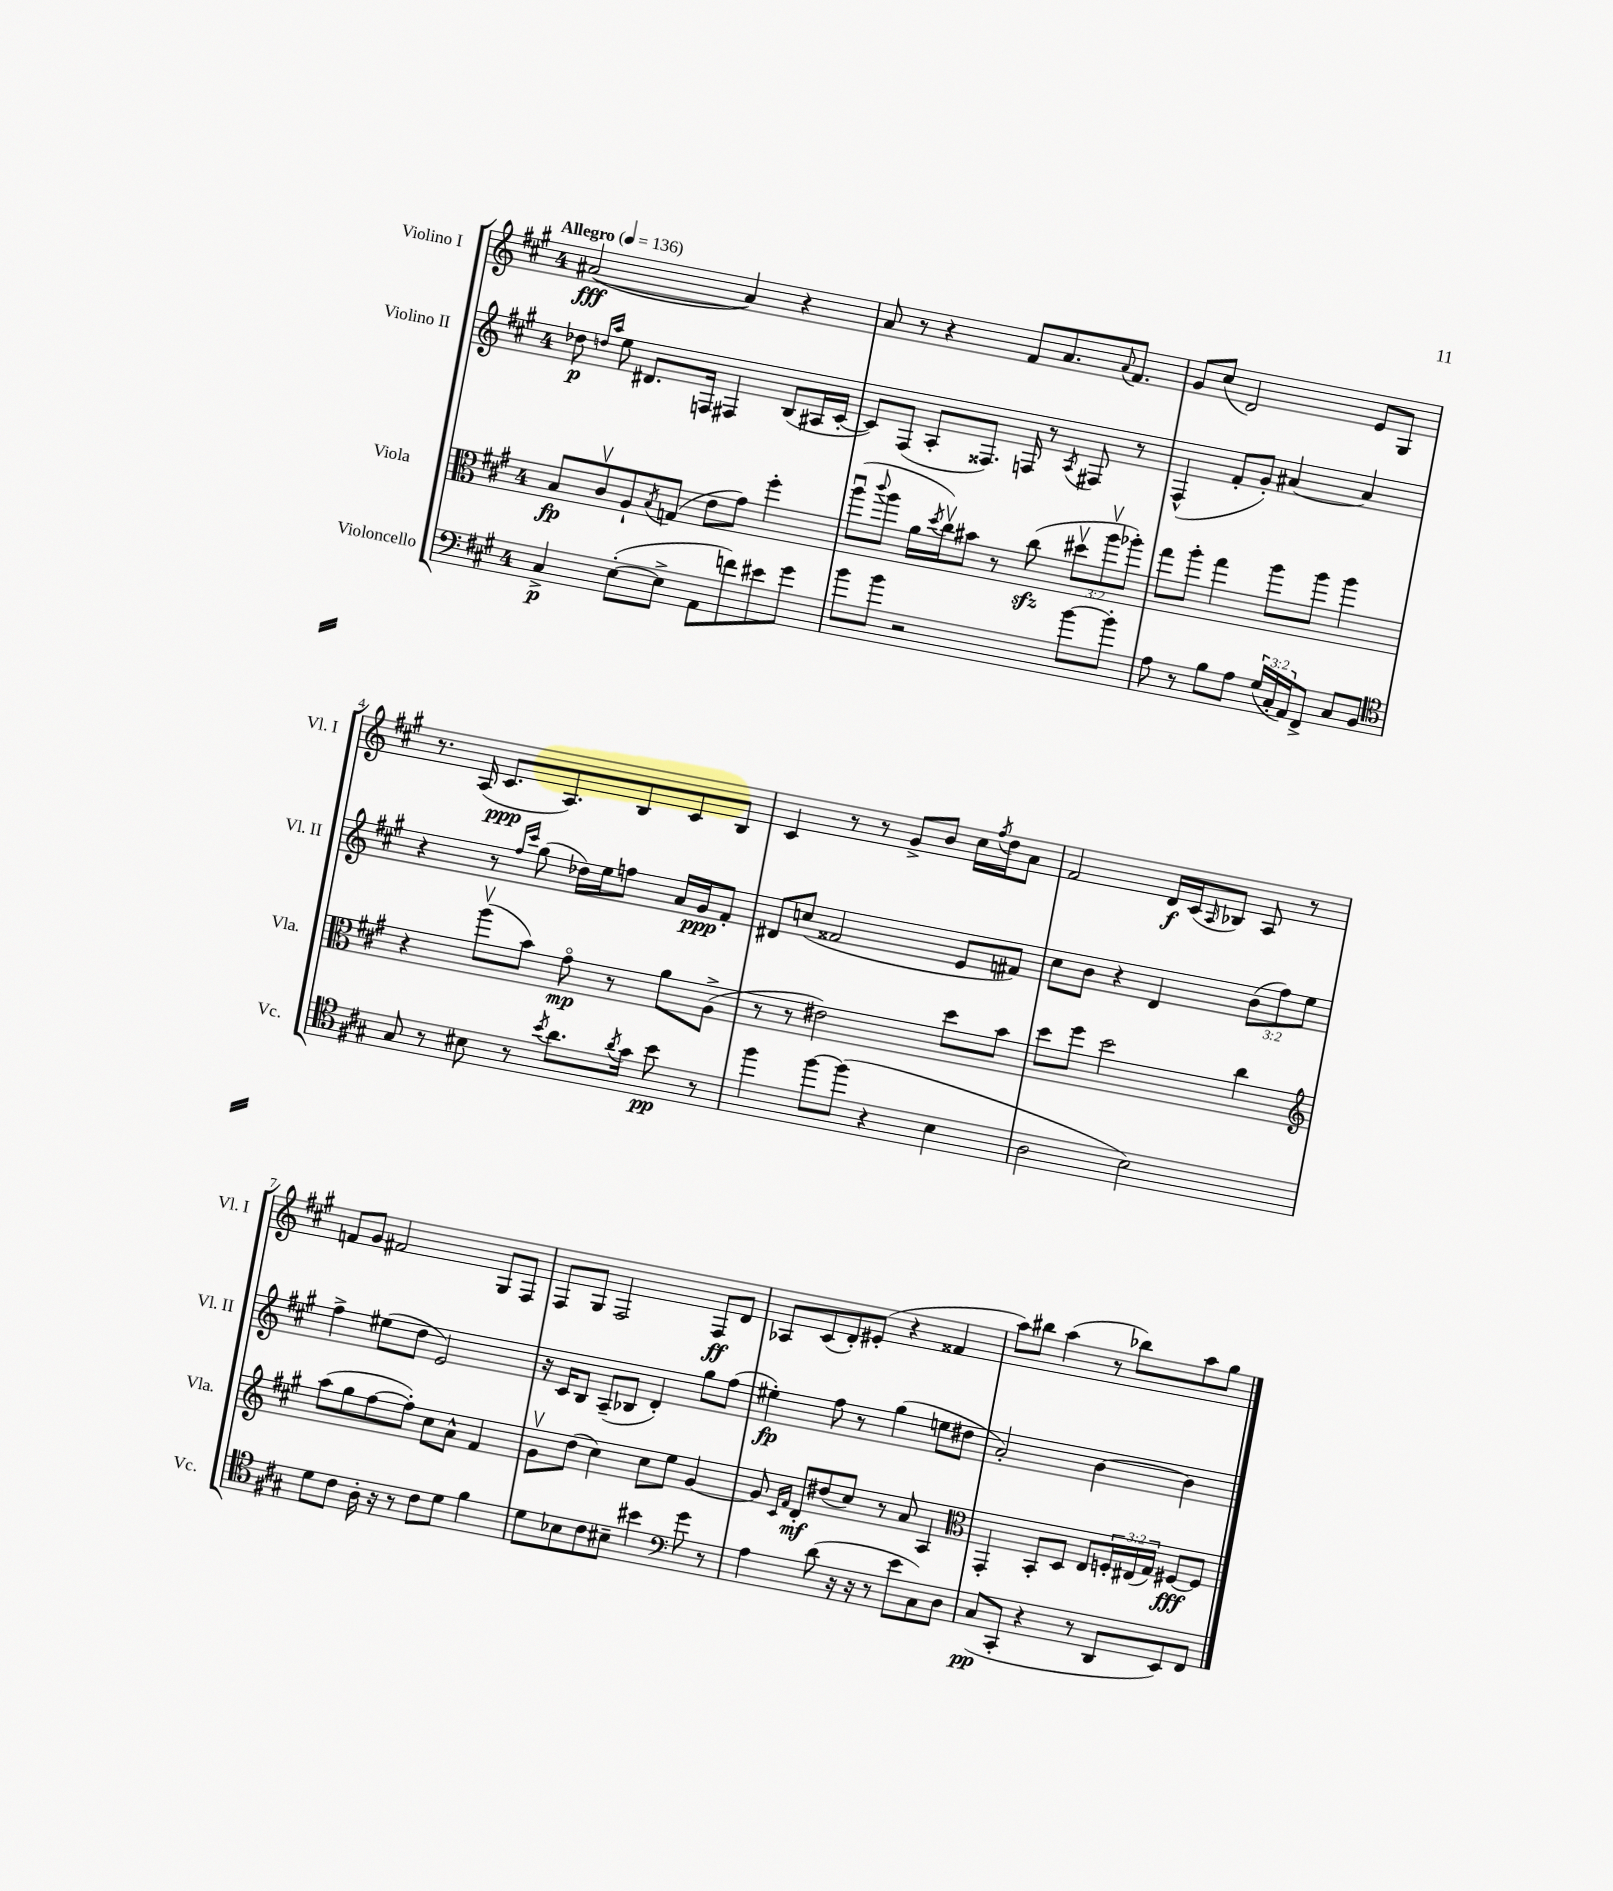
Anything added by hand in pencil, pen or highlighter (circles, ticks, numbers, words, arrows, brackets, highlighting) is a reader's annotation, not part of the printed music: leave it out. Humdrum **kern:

**kern	**kern	**kern	**kern
*staff4	*staff3	*staff2	*staff1
*clefF4	*clefC3	*clefG2	*clefG2
*k[f#c#g#]	*k[f#c#g#]	*k[f#c#g#]	*k[f#c#g#]
*M4/4	*M4/4	*M4/4	*M4/4
*MM136	*MM136	*MM136	*MM136
4C#^/	8B/L	8dd-\	([2a#/
.	.	16qqdd/LL	.
.	.	16qqaa/JJ	.
.	8c#v/	8ee\	.
([8E'\L	8A`/	8.d#/L	.
.	8qB/	.	.
8E^\]J	(8G/J	.	.
.	.	16F/Jk	.
8AA\L	8e\L	4F#/	4a#/])
8f\)	8g#\J)	.	.
8e#\	4ff#'\	(8B/L	4r
8g#\J	.	16A#/L	.
.	.	[16c#'/JJ	.
=	=	=	=
8b\L	(8aau\L	8c#/]L)	8a/
.	8qqccc#/	.	.
8b\J	8aa\J	(8F#/J	8r
2r	16a\LL	8A'/L	4r
.	8qdd/	.	.
.	16cc#v\J)	.	.
.	8b#\J	8.F##/J)	.
.	8r	.	8f#/L
.	.	16F/	.
.	(8cc#\	8r	8.a/
.	.	8qA/	.
[8b\L	12dd#v\L	8F#/	.
.	.	.	8qqa/
.	.	.	8.f#/J
.	12aav\	.	.
8b'\]J	.	8r	.
.	12aa-'\J)	.	.
=	=	=	=
8A\	8gg#\L	(4F#^^/	8g#/L
8r	8aa'\J	.	(8cc#/J
8B\L	4gg#\	8f#'/L	2d/)
8A\J	.	8g#'/J)	.
(24G#/LL	8aa\L	[4a#/	.
24C#'/	.	.	.
24AA/J)	.	.	.
8FF#^/J	8aa\J	.	.
8C#/L	4aa\	4a#/]	8e/L
8BB/J	.	.	8G#/J
=	=	=	=
*clefC4	*	*	*
8G#/	4r	4r	8.r
8r	.	.	.
.	.	.	(16A/
8B#\	(8aav\L	8r	8.c#/L
.	.	16qqff#/LL	.
.	.	16qqccc#/JJ	.
8r	8b\J)	(8gg#\	.
.	.	.	8.A/)
8qb/	.	.	.
8.a\L	8g#o\	16dd-\LL)	.
.	.	16ee\J	.
.	8r	8ff\J	8B/
8qa/	.	.	.
16g#\Jk	.	.	.
8b\	8a\L	16a/LL	8c#/
.	.	16g#/J	.
8r	(8A^\J	8f#'/J	8B/J
=	=	=	=
4ff#\	8r	8d#/L	4c#/
.	8r	(8cc/J	.
[8ff#\L	2e#\)	2f##/	8r
(8ff#\]J	.	.	8r
4r	.	.	8g#^/L
.	.	.	8b/J
4B\	8dd\L	8e/L	16cc#\LL
.	.	.	8qff#/
.	.	.	16dd\J
.	8b\J	8f#/J)	8a\J
=	=	=	=
2A\	8dd\L	8cc#\L	2f#/
.	8ff#\J	8b\J	.
.	2dd\	4r	.
2B\)	.	4d/	16d/LL
.	.	.	(16c#/J
.	.	.	16qqA/
.	.	.	8B-/J)
.	4cc#\	(12b\L	8A/
.	.	12ff#\)	.
.	.	.	8r
.	.	12ee\J	.
=	=	=	=
*	*clefG2	*	*
8d\L	(8aa\L	4ff#^\	8f/L
8c#\J	8gg#\	.	8g#/J
16A'\	[8ff#\	(8ee#\L	2f#/
16r	.	.	.
8r	8ff#'\]J)	8dd\J	.
8c#\L	8cc#\L	2e/)	.
8d\J	8a^^\J	.	.
4f#\	4f#/	.	8G#/L
.	.	.	8F#/J
=	=	=	=
8d\L	8g#v\L	16r	8F#/L
.	.	16c#/LK	.
8B-\	(8dd\J	8B/J	8G#/J
8c#\	4cc#\)	(8A~/L	2F#/
8B#~\J	.	8B-/J	.
4b#\	8cc#\L	4d'/)	.
.	8ee\J	.	.
*clefF4	*	*	*
8g#\	[4g#/	8gg#\L	8F#/L
8r	.	(8ff#\J	8d/J
=	=	=	=
4A\	8g#/]	4ee#'\)	8A-/L
.	16qqc#/LL	.	.
.	16qqf#/JJ	.	.
.	8d'/L	.	(8c#/
(8d\	(8dd#/	8ff#\	8d'/)
16r	8cc#/J)	8r	(8e#'/J
16r	.	.	.
8r	8r	(4gg#\	4r
8e\L	8a/	.	.
8C#\)	4A/	8ee\L	4f##/
8D\J	.	8dd#\J	.
=	=	=	=
*	*clefC3	*	*
(8C#/L	4GG#'/	2a'/)	8aa\L)
8CC#'/J	.	.	8bb#\J
4r	8BB'/L	.	(4aa\
.	8D/J	.	.
8r	8E/L	[4b\	8r
8DD/L	24F'/L	.	8bb-\L)
.	(24E#/	.	.
.	24G#/JJ)	.	.
8EE/)	[8F#/L	4b\]	8aa\
8FF#/J	8F#/]J	.	8gg#\J
==	==	==	==
*-	*-	*-	*-
